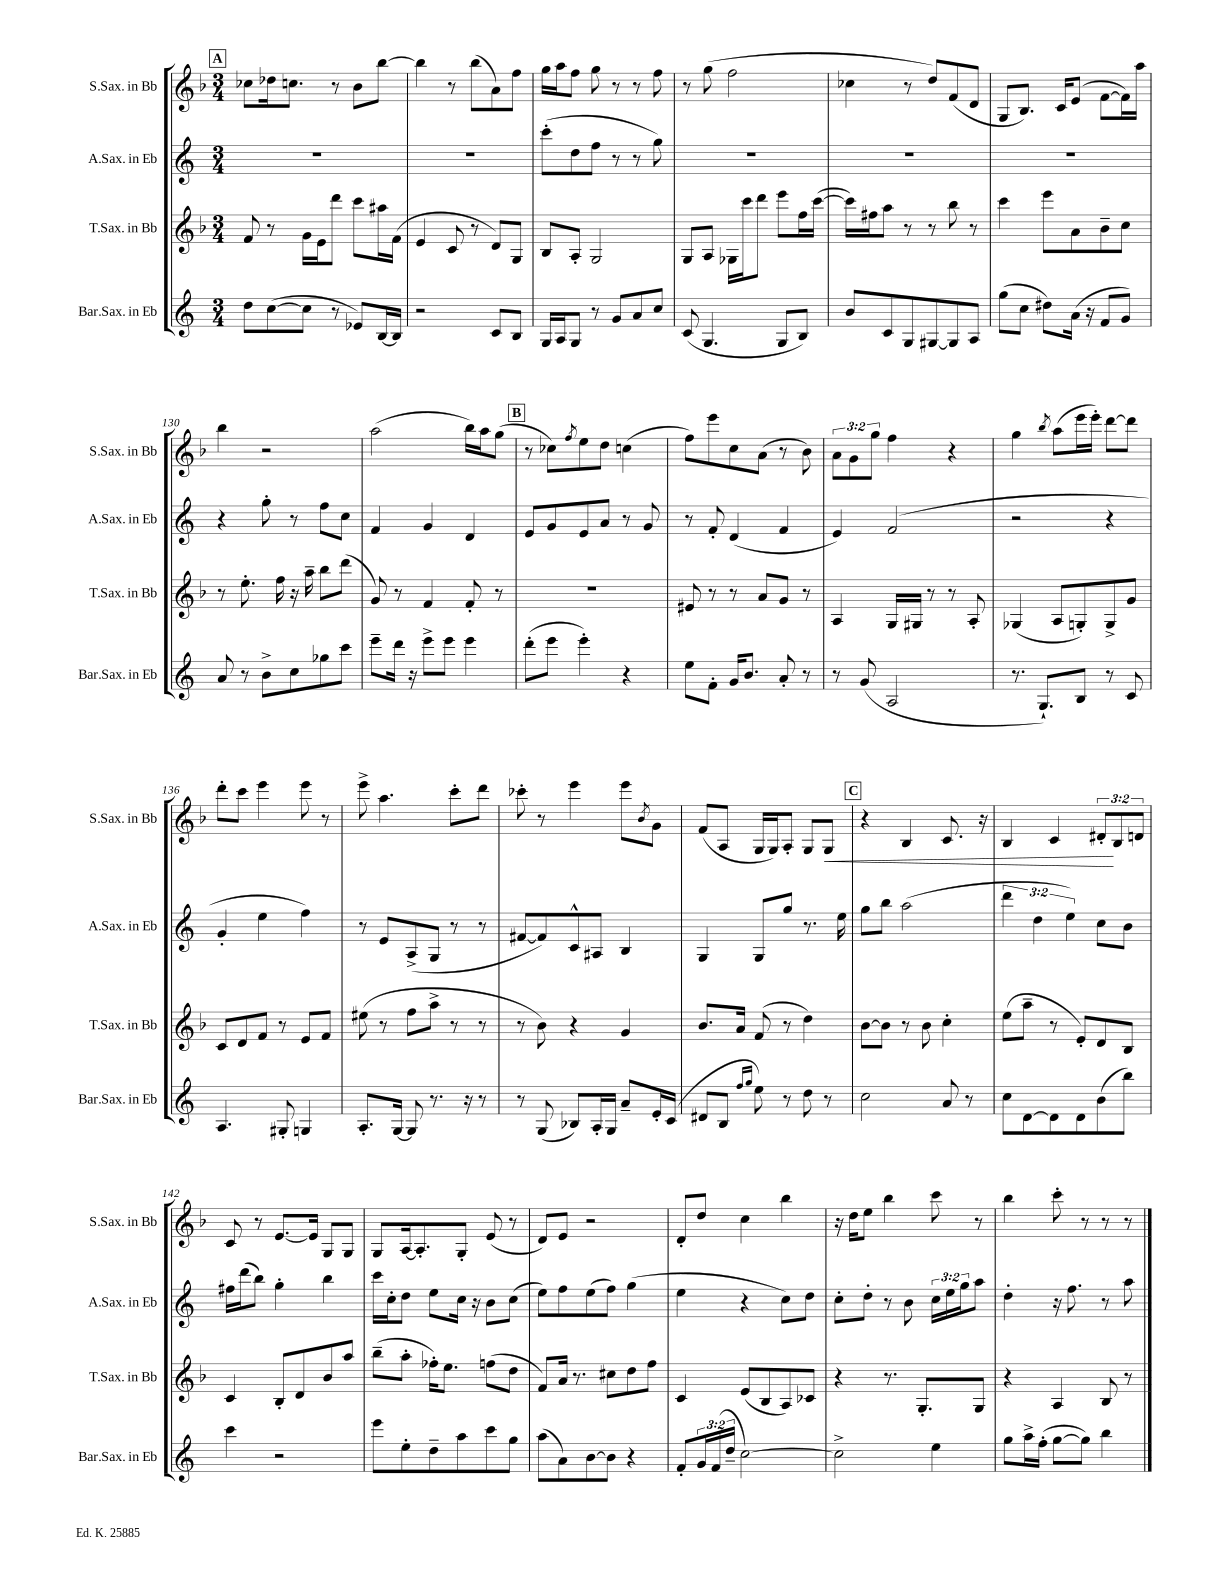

**kern	**kern	**kern	**kern
*staff4	*staff3	*staff2	*staff1
*clefG2	*clefG2	*clefG2	*clefG2
*k[]	*k[b-]	*k[]	*k[b-]
*M3/4	*M3/4	*M3/4	*M3/4
8dd\L	8f/	2.r	8cc-\L
([8cc\	8r	.	16dd-\k
.	.	.	8.cc\J
8cc\]J	16g\LL	.	.
.	16e\J	.	.
8r	8ddd\J	.	8r
8e-/L)	8ccc\L	.	8b-\L
[16B/L	16aa#\L	.	[8bb-\J
16B/]JJ	(16f\JJ	.	.
=	=	=	=
2r	4e/	2.r	4bb-\]
.	8c/	.	8r
.	8r	.	(8bb-\L
8c/L	8d/L)	.	8a\)
8B/J	8G/J	.	8ff\J
=	=	=	=
16G/LL	8B-/L	(8ccc'\L	16gg\LL
16A/J	.	.	16aa\J
8G/J	8A'/J	8dd\	8ff\J
8r	2G/	8ff\J	8gg\
8g/L	.	8r	8r
8a/	.	8r	8r
8cc/J	.	8gg\)	8ff\
=	=	=	=
(8c/	8G/L	2.r	8r
4.G/	8A/J	.	(8gg\
.	16G-\LL	.	2ff\
.	16ccc\J	.	.
.	8ddd\J	.	.
8G/L	8eee\L	.	.
8B/J)	16ff\L	.	.
.	([16ccc\JJ	.	.
=	=	=	=
8b/L	16ccc\]LL)	2.r	4cc-\
.	16ff#\J	.	.
8c/	8aa\J	.	.
8G/	8r	.	8r
[8G#/	8r	.	8dd/L)
8G#/]	8bb-\	.	(8f/
8A/J	8r	.	8d/J
=	=	=	=
(8gg\L	4ccc\	2.r	8G/L
8cc\J	.	.	8.B-/J)
8dd#\L)	8eee\L	.	.
.	.	.	16c/LK
(16a\Jk	8a\	.	(8e/J
16r	.	.	.
8f/L	8b-~\	.	[8f\L
8g/J)	8cc\J	.	16f\]L)
.	.	.	16aa\JJ
=	=	=	=
8a/	8r	4r	4bb-\
8r	8.ee'\	.	.
8b^\L	.	8gg'\	2r
.	16ff\	.	.
8cc\	16r	8r	.
.	16aa~\	.	.
8gg-\	8bb-\L	8ff\L	.
8ccc\J	(8ddd\J	8cc\J	.
=	=	=	=
8eee~\L	8g/)	4f/	(2aa\
16ddd\Jk	8r	.	.
16r	.	.	.
8eee^\L	4f/	4g/	.
8eee\J	.	.	.
4eee\	8f'/	4d/	16bb-\LL)
.	.	.	16aa\J
.	8r	.	(8gg\J
=	=	=	=
(8ddd'\L	2.r	8e/L	8r
8eee\J	.	8g/	8cc-\L)
.	.	.	8qff/
4eee'\)	.	8e/	8ee\
.	.	8a/J	8dd\J
4r	.	8r	(4cc\
.	.	8g/	.
=	=	=	=
8ee\L	8e#/	8r	8ff\L)
8f'\J	8r	8f'/	8eee\
16g/LK	8r	(4d/	8cc\
8.b/J	.	.	.
.	8a/L	.	(8a\J
8a'/	8g/J	4f/	8r
8r	8r	.	8b-\)
=	=	=	=
8r	4A/	4e/)	12a\L
.	.	.	12g\
(8g/	.	.	.
.	.	.	12gg\J
2A/	16G/LL	(2f/	4ff\
.	16G#/JJ	.	.
.	8r	.	.
.	8r	.	4r
.	8A'/	.	.
=	=	=	=
8.r	(4G-/	2r	4gg\
8.G`/L)	.	.	.
.	.	.	8qbb-/
.	8A/L	.	(8aa\L
8B/J	8G'/)	.	16eee\L
.	.	.	16eee'\JJ)
8r	8G^/	4r	[8ddd\L
8c/	8g/J	.	8ddd\]J
=	=	=	=
4.A/	8c/L	4g'/	8ddd'\L
.	8d/	.	8ccc\J
.	8f/J	4ee\	4eee\
8G#'/	8r	.	.
4G/	8e/L	4ff\)	8eee\
.	8f/J	.	8r
=	=	=	=
8.A'/L	(8ee#\	8r	8eee^\
.	8r	8e/L	4.aa\
[16G/Jk	.	.	.
8G/]	8ff\L	(8A^/	.
8.r	8aa^\J	8G/J	.
.	8r	8r	8ccc'\L
16r	.	.	.
8r	8r	8r	8ddd\J
=	=	=	=
8r	8r	[8f#/L	8ccc-'\
(8G/	8b-\)	8f#/])	8r
8B-/L)	4r	8c^^/	4eee\
16A'/L	.	8A#/J	.
16G/JJ	.	.	.
8a~/L	4g/	4B/	8eee\L
.	.	.	8qb-/
16e'/L	.	.	8g\J
(16c/JJ	.	.	.
=	=	=	=
8d#/L	8.b-/L	4G/	(8f/L
8B/J	.	.	8A/J
.	16a/Jk	.	.
16qqff/LL	.	.	.
16qqgg/JJ	.	.	.
8ee\)	(8f/	8G/L	16G/LL
.	.	.	16G/J)
8r	8r	8gg/J	8A'/J
8dd\	4dd\)	8.r	8G/L
8r	.	.	8G/J
.	.	16ee\	.
=	=	=	=
2cc\	[8b-\L	8gg\L	4r
.	8b-\]J	8bb\J	.
.	8r	(2aa\	4B-/
.	8b-\	.	.
8a/	4cc'\	.	8.c/
8r	.	.	.
.	.	.	16r
=	=	=	=
8cc\L	(8ee\L	6ddd\	4B-/
[8d\	8aa~\J	.	.
.	.	6dd\	.
8d\]	8r	.	4c/
.	.	6ee\)	.
8d\	8e'/L)	.	.
(8b\	8d/	8cc\L	12d#'/L
.	.	.	12B-/
8bb\J)	8B-/J	8b\J	.
.	.	.	12d/J
=	=	=	=
4ccc\	4c/	16ff#\LL	8c/
.	.	(16ddd\J	.
.	.	8bb\J)	8r
2r	8B-'/L	4gg'\	[8.e/L
.	8d/	.	.
.	.	.	16e/]Jk
.	8b-/	4bb\	8G/L
.	8aa/J	.	8G/J
=	=	=	=
8eee\L	(8bb-~\L	16ccc\LL	8G/L
.	.	16cc'\J	.
8ee'\	8aa'\J	8dd\J	[16A/k
.	.	.	8.A'/]
8dd~\	16ff-'\LK)	8ee\L	.
.	8.ee\J	.	.
8aa\	.	16cc\Jk	8G'/J
.	.	16r	.
8ccc\	(8ff\L	8b\L	(8e/
8gg\J	8dd\J	(8cc\J	8r
=	=	=	=
(8aa\L	8f/L)	8ee\L)	8d/L)
8a\)	16a/Jk	8ff\	8e/J
.	8.r	.	.
[8b\	.	(8ee\	2r
8b\]J	8cc#\L	8ff\J)	.
4r	8dd\	(4gg\	.
.	8ff\J	.	.
=	=	=	=
8f'/L	4c/	4ee\	8d'/L
24g/L	.	.	8dd/J
(24f/	.	.	.
24dd~/JJ	.	.	.
[2cc\)	(8e/L	4r	4cc\
.	8B-/	.	.
.	8A/)	8cc\L)	4bb-\
.	8c-/J	8dd\J	.
=	=	=	=
2cc^\]	4r	8cc'\L	16r
.	.	.	16dd\LK
.	.	8dd'\J	8ee\J
.	8.r	8r	4bb-\
.	.	8b\	.
.	8.G'/L	.	.
4ee\	.	24cc\LL	8ccc\
.	.	24ee\	.
.	.	24gg\J	.
.	8G/J	8aa\J	8r
=	=	=	=
8gg\L	4r	4dd'\	4bb-\
16aa^\L	.	.	.
(16ff'\JJ	.	.	.
[8gg\L	4A/	16r	8ccc'\
.	.	8.ff\	.
8gg\]J)	.	.	8r
4bb\	8B-/	8r	8r
.	8r	8aa\	8r
==	==	==	==
*-	*-	*-	*-
